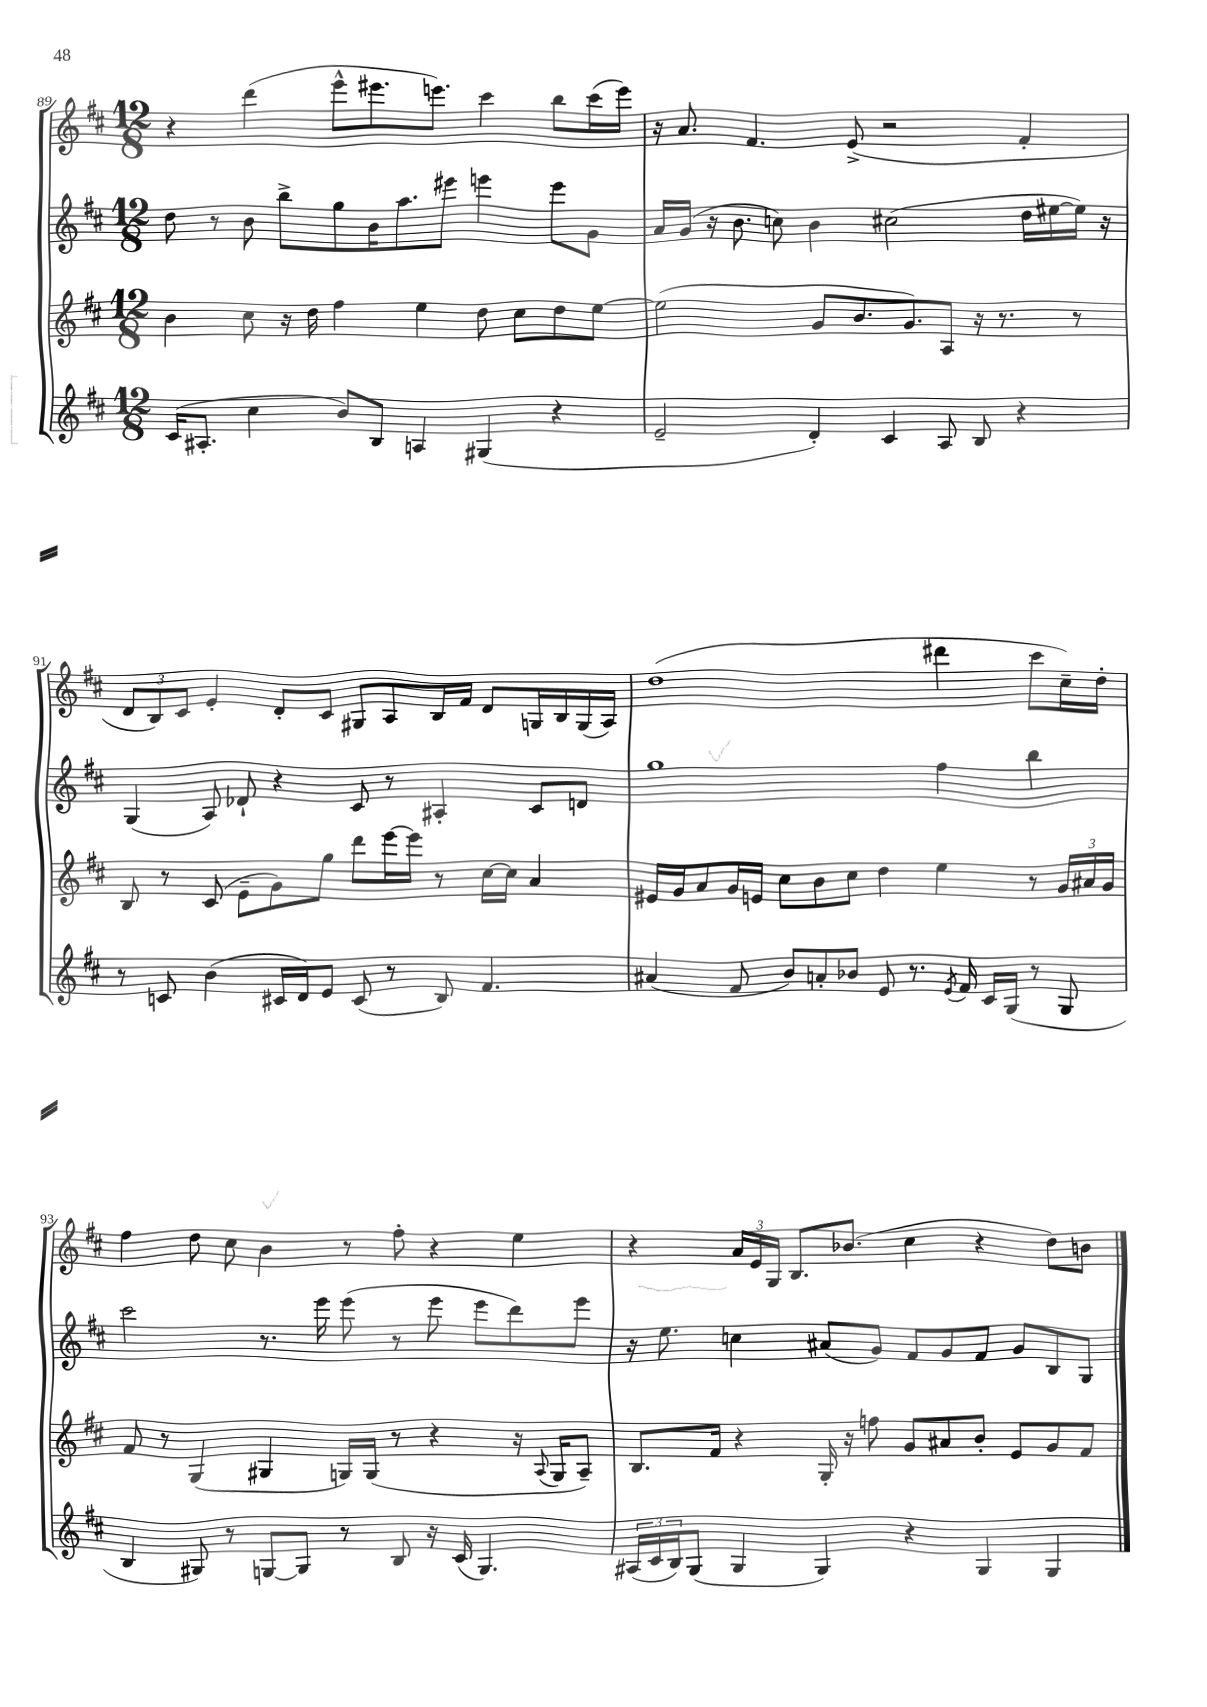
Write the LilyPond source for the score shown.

<<
\new StaffGroup <<
\new Staff = "s0" {
    \clef treble \key d \major \numericTimeSignature \time 12/8
    r4 d'''4( e'''8-^ eis'''8. e'''8.) cis'''4 b''8 cis'''16( e'''16) |
    r16 a'8. fis'4. e'8->( r2 fis'4-. |
    \tuplet 3/2 { d'8 b8) cis'8 } e'4-. d'8-. cis'8 gis8 a8 b16 fis'16 d'8 g16 b16 g16( a16) |
    d''1( dis'''4 cis'''8 cis''16--) d''16-. |
    fis''4 d''8 cis''8 b'4 r8 fis''8-. r4 e''4 |
    r4 \tuplet 3/2 { a'16 e'16 g16 } b8. bes'8.( cis''4 r4 d''8) b'8 \bar "|." |
}
\new Staff = "s1" {
    \clef treble \key d \major \numericTimeSignature \time 12/8
    d''8 r8 b'8 b''8-> g''8 b'16 a''8. eis'''8 e'''4 e'''8 g'8 |
    a'16 g'16( r16 b'8. c''8) b'4 cis''2( d''16 eis''16~ eis''16) r16 |
    g4( a8) des'8-! r4 cis'8 r8 ais4-. cis'8 d'8 |
    g''1 fis''4 b''4 |
    cis'''2 r8. e'''16 e'''8( r8 e'''8 e'''8 d'''8) e'''8 |
    r16 e''8. c''4 ais'8( g'8) fis'8 g'8 fis'8 g'8 b8 g8 \bar "|." |
}
\new Staff = "s2" {
    \clef treble \key d \major \numericTimeSignature \time 12/8
    b'4 cis''8 r16 d''16 fis''4 e''4 d''8 cis''8 d''8 e''8~ |
    e''2( g'8 b'8. g'8.) a8 r16 r8. r8 |
    b8 r8 cis'8( e'8-- g'8) g''8 d'''8 e'''16~ e'''16 r8 cis''16~ cis''16 a'4 |
    eis'16 g'16 a'8 g'16 e'16 cis''8 b'8 cis''8 d''4 e''4 r8 \tuplet 3/2 { g'16 ais'16 g'16 } |
    fis'8 r8 g4( gis4 g16) g16( r8 r4 r16 \appoggiatura { a8 } g16 a8--) |
    b8. fis'16 r4 g16-. r16 f''8 g'8 ais'8 b'8-. e'8 g'8 fis'8 \bar "|." |
}
\new Staff = "s3" {
    \clef treble \key d \major \numericTimeSignature \time 12/8
    cis'16( ais8.-. cis''4 b'8) b8 a4 gis4( r4 |
    e'2-- d'4-.) cis'4 a8 b8 r4 |
    r8 c'8 b'4( cis'16 d'16) e'8 cis'8( r8 b8) fis'4. |
    ais'4( fis'8 b'8) a'8-. bes'8 e'8 r8. \acciaccatura { e'8 } fis'16 cis'16 g16( r8 g8 |
    b4 gis8) r8 g8~ g8 r8 b8 r16 cis'16( g4.) |
    \tuplet 3/2 { ais16( cis'16 b16) } g8( g4 g4) r4 g4 g4 \bar "|." |
}
>>
>>
\layout { \context { \Score currentBarNumber = #89 } }
